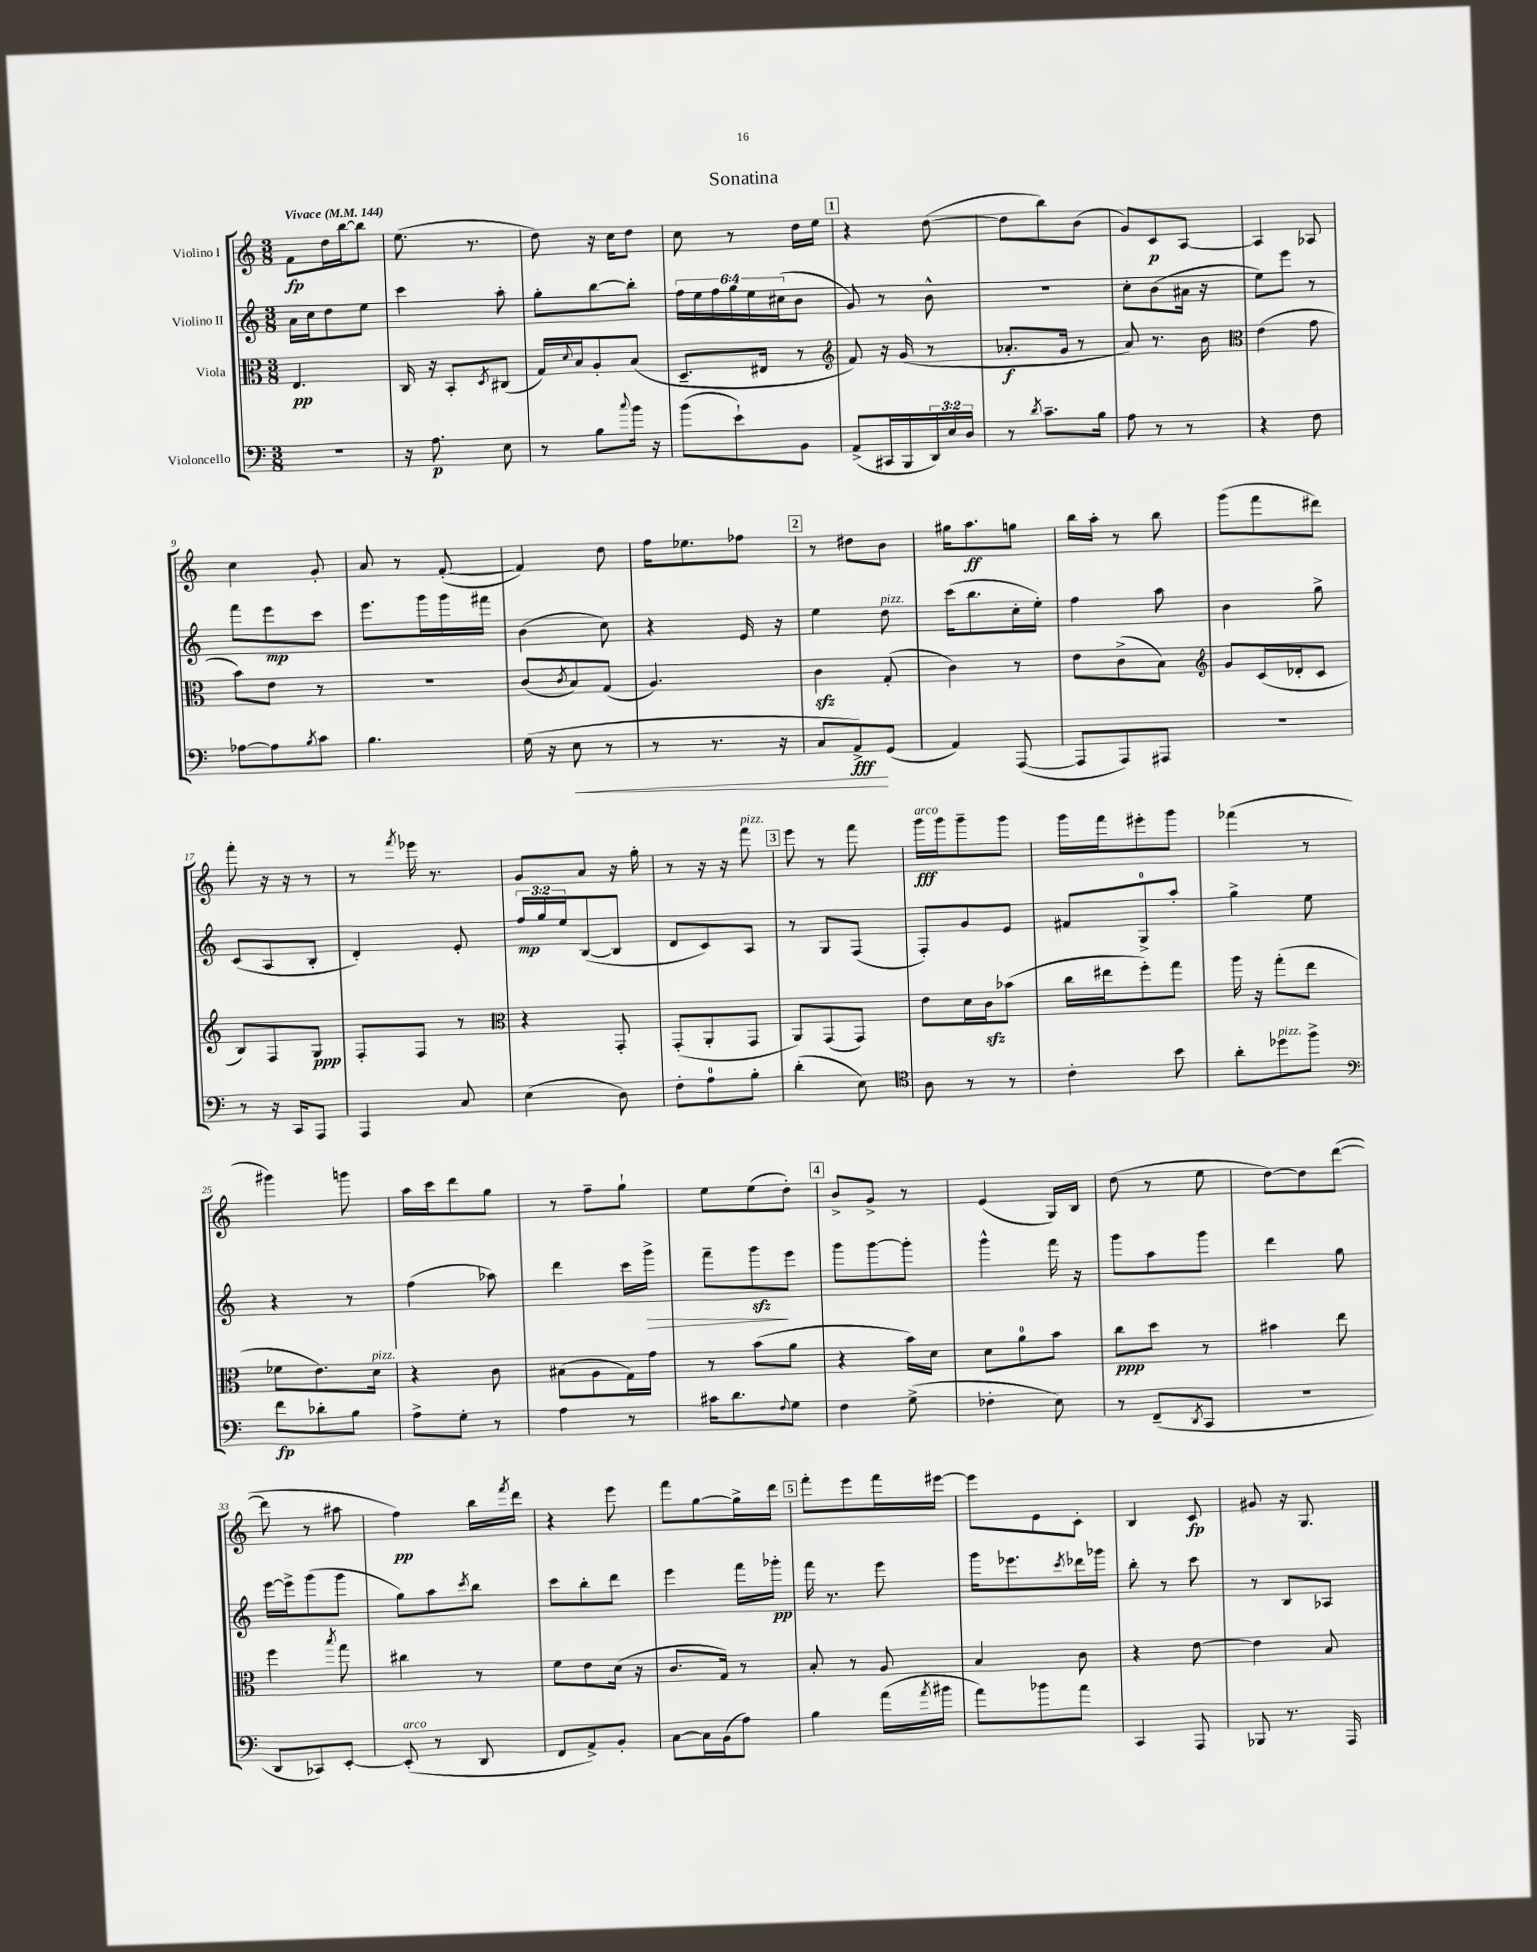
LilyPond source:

\header { title = "Sonatina" }
<<
\new StaffGroup <<
\new Staff = "s0" \with { instrumentName = "Violino I" } {
    \clef treble \key c \major \numericTimeSignature \time 3/8 \tempo "Vivace" 4 = 144
    f'8\fp d''16 b''16~ b''8 |
    e''8.( r8. |
    d''8) r16 c''16 d''8 |
    c''8 r8 d''16 e''16 |
    \mark \markup { \box "1" } r4 d''8~( |
    d''8 b''8) b'8( |
    g'8) c'8\p a8~ |
    a4 aes8 |
    c''4 g'8-. |
    a'8 r8 f'8~-.( |
    f'4) d''8 |
    f''16 ees''8. fes''8 |
    \mark \markup { \box "2" } r8 dis''8 b'8 |
    gis''16 a''8.\ff g''8 |
    b''16 a''16-. r8 b''8 |
    g'''8( f'''8 dis'''8) |
    f'''8-. r16 r16 r8 |
    r8 \acciaccatura { f'''8 } ees'''16 r8. |
    g'8 a'8 r16 g''16-. |
    r8 r16 r16 f'''8^\markup { \italic "pizz." } |
    \mark \markup { \box "3" } e'''8 r8 f'''8 |
    g'''16\fff^\markup { \italic "arco" } g'''16 g'''8-- g'''8 |
    g'''16 f'''16 eis'''8-. g'''8 |
    fes'''4( r8 |
    gis'''4) g'''8 |
    a''16 c'''16 d'''8 g''8 |
    r8 f''8-- g''8-! |
    e''8 e''8( d''8-.) |
    \mark \markup { \box "4" } b'8-> g'8-> r8 |
    e'4( g16) b16 |
    d''8( r8 e''8 |
    d''8~) d''8 d'''8~( |
    d'''8 r8 ais''8 |
    f''4\pp) b''16 \acciaccatura { f'''8 } d'''16 |
    r4 e'''8 |
    f'''8 g''8~ g''16-> d'''16 |
    \mark \markup { \box "5" } f'''8-. e'''8 f'''16 eis'''16~ |
    eis'''8 e'8 c'8-. |
    b4 c'8\fp |
    gis'8 r16 g8. \bar "|." |
}
\new Staff = "s1" \with { instrumentName = "Violino II" } {
    \clef treble \key c \major \numericTimeSignature \time 3/8 \override Staff.TupletNumber.text = #tuplet-number::calc-fraction-text
    a'16 c''16 d''8 e''8 |
    c'''4 a''8-. |
    g''8-. b''8~ b''8-. |
    \tuplet 6/4 { f''16 e''16 f''16 g''16 e''16 cis''16( } b'8 |
    \mark \markup { \box "1" } g'8) r8 b'8-^ |
    R4. |
    c''8-. b'8( ais'16 r16 |
    e''8) e'''8 r8 |
    f'''8 e'''8\mp c'''8 |
    e'''8. g'''16 g'''16 fis'''16 |
    b'4( c''8) |
    r4 e'16 r16 |
    \mark \markup { \box "2" } e''4 d''8^\markup { \italic "pizz." } |
    c'''16( b''8. c''16-. e''16-.) |
    f''4 a''8 |
    b'4 g''8-> |
    c'8( a8 b8-. |
    d'4-.) e'8-. |
    \tuplet 3/2 { f''16\mp g''16 e''16 } b8~( b8 |
    d'8 c'8) a8 |
    \mark \markup { \box "3" } r8 g8 f8( |
    f8-.) g'8 e'8 |
    fis'8 g8-0-> a''8-. |
    g''4-> e''8 |
    r4 r8 |
    f''4( aes''8) |
    d'''4 c'''16 g'''16->\> |
    f'''8-- g'''8\sfz\! e'''8 |
    \mark \markup { \box "4" } g'''8 g'''8~ g'''8-. |
    g'''4-^ f'''16 r16 |
    g'''8 a''8 g'''8 |
    d'''4 g''8 |
    e'''16~ e'''16-> g'''8( g'''8 |
    g''8) a''8 \acciaccatura { c'''8 } b''8 |
    c'''8 b''8-. d'''8 |
    e'''4 f'''16 ges'''16-.\pp |
    \mark \markup { \box "5" } f'''16 r8. e'''8 |
    g'''16 ees'''8. \acciaccatura { c'''8 } des'''16 ges'''16 |
    b''8-. r8 c'''8 |
    r8 b8 aes8 \bar "|." |
}
\new Staff = "s2" \with { instrumentName = "Viola" } {
    \clef alto \key c \major \numericTimeSignature \time 3/8
    e4.\pp |
    c16 r16 b,8-. \acciaccatura { d8 } cis8( |
    g16) \appoggiatura { d'8 } b16 a8-. b8( |
    d8.-- eis16 r8 |
    \mark \markup { \box "1" } \clef treble f'8) r16 g'16( r8 |
    aes'8.-.\f g'16 r8 |
    a'8) r8. b'16 |
    \clef alto e'4( g'8 |
    b'8) e'8 r8 |
    R4. |
    c'8( \acciaccatura { c'8 } b8) g8( |
    a4.) |
    \mark \markup { \box "2" } c'4\sfz g8-.( |
    c'4) r8 |
    e'8 c'8->( b8) |
    \clef treble g'8 c'16( des'16-. c'8 |
    b8) f8 g8\ppp |
    f8-. f8 r8 |
    \clef alto r4 g,8-. |
    g,8-.( a,8-. g,8 |
    \mark \markup { \box "3" } a,8) g,8( g,8) |
    e'8 d'16 c'16\sfz bes'8( |
    c''16 eis''16 f''8-.) g''8 |
    a''16 r16 g''8-.( e''8 |
    fes'8 e'8.) d'16^\markup { \italic "pizz." } |
    r4 c'8 |
    bis8( a8 g16) g'16 |
    r8 b'8( a'8 |
    \mark \markup { \box "4" } r4 b'16) d'16 |
    d'8 a'8-0 b'8 |
    c''8\ppp d''8 r8 |
    bis'4 e''8 |
    f''4 \acciaccatura { b''8 } g''8 |
    cis''4 r8 |
    f'8 e'8 d'16( r16 |
    c'8. g16) r8 |
    \mark \markup { \box "5" } b8-. r8 a8 |
    b4 c'8 |
    r4 e'8~ |
    e'4 b8 \bar "|." |
}
\new Staff = "s3" \with { instrumentName = "Violoncello" } {
    \clef bass \key c \major \numericTimeSignature \time 3/8 \override Staff.TupletNumber.text = #tuplet-number::calc-fraction-text
    R4. |
    r16 a8.\p e8 |
    r8 b8 \appoggiatura { c''8 } b'16 r16 |
    b'8( e'8-!) b,8 |
    \mark \markup { \box "1" } a,8->( cis,16 b,,16 \tuplet 3/2 { d,16) e16 d16 } |
    r8 \acciaccatura { d'8 } c'8.-- b16 |
    a8 r8 r8 |
    r4 f8 |
    aes8~ aes8 \acciaccatura { b8 } c'8 |
    b4. |
    g16( r16 e8\< r8 |
    r8 r8. r16 |
    \mark \markup { \box "2" } c8 a,8->\fff\!) g,8( |
    a,4) a,,8~( |
    a,,8 a,,8) ais,,8 |
    R4. |
    r8 r16 c,16 a,,8 |
    a,,4 c8 |
    e4( d8) |
    f8-. a8-0 b8-. |
    \mark \markup { \box "3" } d'4-.( e8) |
    \clef tenor a8 r8 r8 |
    c'4-. b'8 |
    a'8-. des''8^\markup { \italic "pizz." } f''8-> |
    \clef bass f'8\fp des'8-. b8 |
    a8-> g8-. r8 |
    a4 r8 |
    cis'16 d'8. \appoggiatura { f8 } g8 |
    \mark \markup { \box "4" } f4 g8->( |
    fes4-. e8) |
    r8 f,8--( \acciaccatura { d,8 } c,8 |
    r4. |
    d,8 ces,8) e,8~-. |
    e,8-.^\markup { \italic "arco" }( r8 d,8 |
    f,8 a,8->) b,8-. |
    c8~ c16 b,16( a8) |
    \mark \markup { \box "5" } b4 a'16( \acciaccatura { a'8 } bis'16 |
    a'8) bes'8 a'8 |
    c,4 a,,8 |
    bes,,8 r8. a,,16 \bar "|." |
}
>>
>>
